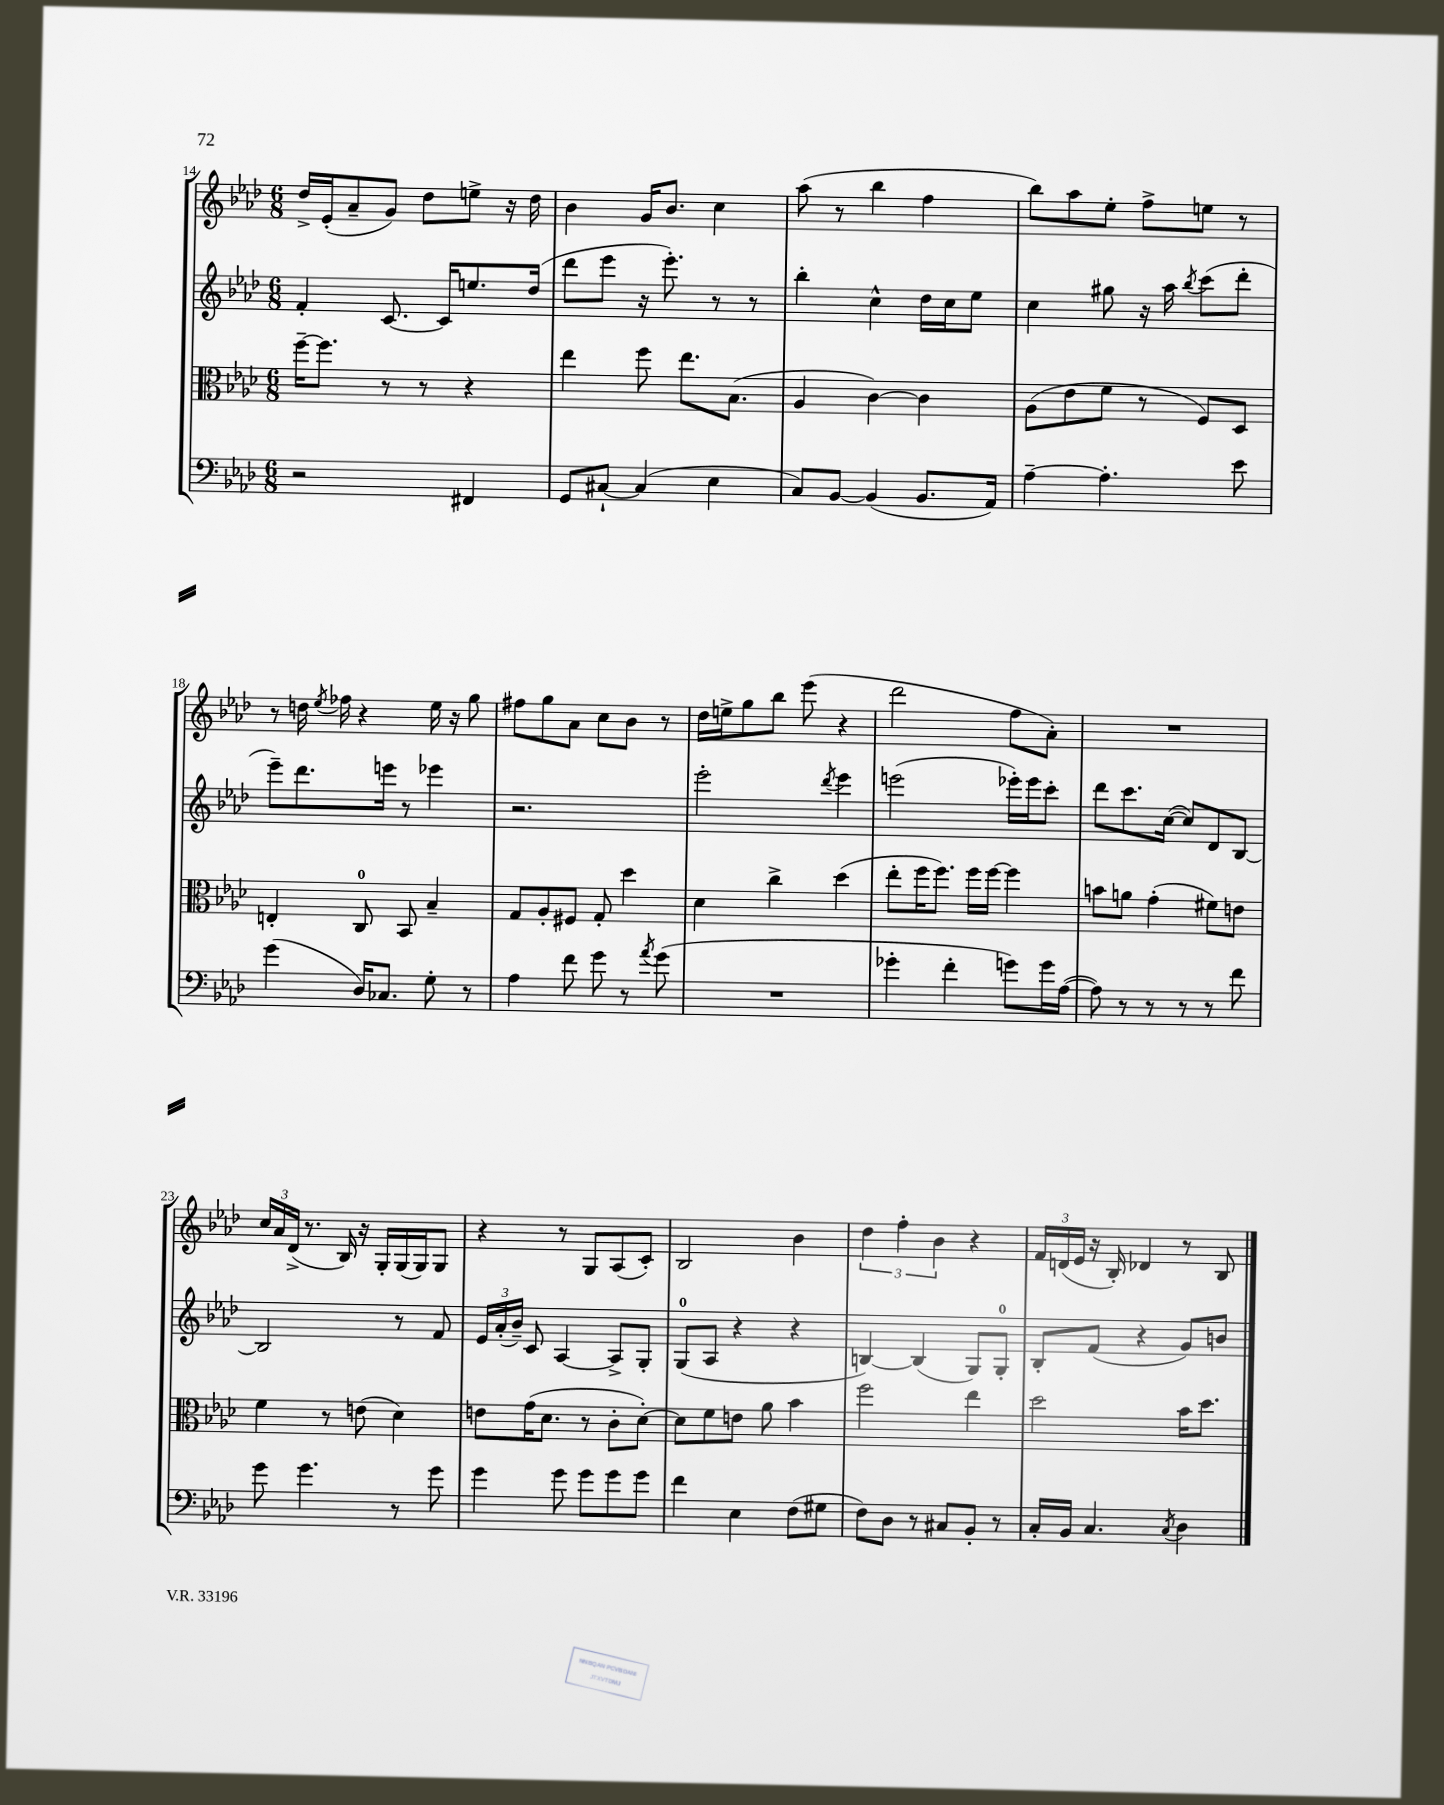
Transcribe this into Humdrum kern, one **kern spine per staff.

**kern	**kern	**kern	**kern
*part4	*part3	*part2	*part1
*staff4	*staff3	*staff2	*staff1
*clefF4	*clefC3	*clefG2	*clefG2
*k[b-e-a-d-]	*k[b-e-a-d-]	*k[b-e-a-d-]	*k[b-e-a-d-]
*M6/8	*M6/8	*M6/8	*M6/8
=14	=14	=14	=14
2r	[16ff~\KL	4f'/	16dd-^/LL
.	8.ff\J]	.	(16e-'/J
.	.	.	8a-~/
.	8r	[8.c/	8g/J)
.	8r	.	8dd-\L
.	.	16c/KL]	.
4FF#X/	4r	8.een/	8een^\J
.	.	.	16r
.	.	(16dd-/Jk	16dd-\
=15	=15	=15	=15
8GG/L	4ee-\	8ddd-\L	4b-\
[8C#X`/J	.	8eee-\J	.
(4C#/]	8ff\	16r	16g/KL
.	.	8.eee-'\)	8.b-/J
.	8.ee-\L	.	.
4E-\	.	8r	4cc\
.	(8.B-\J	.	.
.	.	8r	.
=16	=16	=16	=16
8C/L)	4A-/	4bb-'\	(8aa-\
[8BB-/J	.	.	8r
(4BB-/]	[4c\)	4cc^^\	4bb-\
8.BB-/L	4c\]	16dd-\LL	4ff\
.	.	16cc\J	.
.	.	8ee-\J	.
16AA-/Jk)	.	.	.
=17	=17	=17	=17
[4A-~\	(8A-\L	4cc\	8bb-\L)
.	8e-\	.	8aa-\
4.A-'\]	8f\J	8gg#X\	8ee-'\J
.	8r	16r	8ff^\L
.	.	16aa-\	.
.	.	8qbb-/	.
.	8F/L)	(8ccc\L	8een\J
8e-\	8D-/J	8ddd-'\J	8r
!!LO:LB:g=z
=18	=18	=18	=18
(4g\	4En'/	8eee-~\L)	8r
.	.	8.ddd-\	16ddn\
.	.	.	8qee-/
.	.	.	16ff-X\
16D-/KL)	8C/	.	4r
8.C-X/J	.	16eeen\Jk	.
.	8BB-/	8r	.
8G'\	4B-~/	4eee-X\	16ee-\
.	.	.	16r
8r	.	.	8gg\
=19	=19	=19	=19
4A-\	8G/L	2.r	8ff#X\L
.	8A-'/	.	8gg\
8f\	8F#X/J	.	8a-\J
8g\	8G'/	.	8cc\L
8r	4dd-\	.	8b-\J
8qa-/	.	.	.
(8g\	.	.	8r
=20	=20	=20	=20
2.r	4d-\	2eee-'\	16dd-\LL
.	.	.	16een^\J
.	.	.	8gg\
.	4cc^\	.	8bb-\J
.	.	.	(8eee-\
.	.	8qddd-/	.
.	(4dd-\	4eee-\	4r
=21	=21	=21	=21
4g-X'\	8ee-'\L	(2eeen\	2ddd-\
.	16ff\K	.	.
.	8.ff\J)	.	.
4f'\	.	.	.
.	16ff\LL	.	.
.	[16ff\JJ	.	.
8gn\L)	4ff\]	16eee-X'\LL)	8ff\L
.	.	16eee-\J	.
16g\L	.	8ccc'\J	8a-'\J)
([16A-\JJ	.	.	.
=22	=22	=22	=22
8A-\])	8bn\L	8ddd-\L	2.r
8r	8an\J	8.ccc\	.
8r	(4g'\	.	.
.	.	([16cc\Jk	.
8r	.	8cc/L])	.
8r	8f#X\L)	8d-/	.
8f\	8en\J	[8B-/J	.
!!LO:LB:g=z
=23	=23	=23	=23
8g\	4f\	2B-/]	24cc/LL
.	.	.	24a-/
.	.	.	(24d-^/JJ
4.g\	.	.	8.r
.	8r	.	.
.	.	.	16B-/)
.	(8en\	.	16r
.	.	.	16G'/LL
8r	4d-\)	8r	(16G/
.	.	.	16G/J)
8g\	.	8f/	8G/J
=24	=24	=24	=24
4g\	8en\L	24e-/LL	4r
.	.	(24a-'/	.
.	.	24b-~/JJ)	.
.	(16g\K	8c/	.
.	8.d-\J	.	.
8g\	.	[4A-/	8r
8g\L	8r	.	8G/L
8g\	8c'\L	8A-^/L]	(8A-/
8g\J	[8d-'\J)	8G'/J	8c'/J)
=25	=25	=25	=25
4f\	8d-\L]	(8G/L	2B-/
.	8f\	8A-/J	.
4E-\	8en\J	4r	.
.	8a-\	.	.
(8F\L	4b-\	4r	4b-\
8G#X\J	.	.	.
=26	=26	=26	=26
8F\L)	2ff\	[4Bn/)	6dd-\
8D-\J	.	.	.
.	.	.	6ff'\
8r	.	(4B/]	.
.	.	.	6b-\
8C#X/L	.	.	.
8BB-'/J	4ee-\	8G/L)	4r
8r	.	8G'/J	.
=27	=27	=27	=27
16C'/LL	2dd-\	8B-'/L	24f/LL
.	.	.	(24dn/
16BB-/JJ	.	.	.
.	.	.	24e-/JJ
4.C/	.	(8f/J	16r
.	.	.	16B-'/)
.	.	4r	4d-X/
8qC/	.	.	.
4D-\	16b-\KL	8g/L)	8r
.	8.dd-\J	.	.
.	.	8bn/J	8B-/
==	==	==	==
*-	*-	*-	*-
